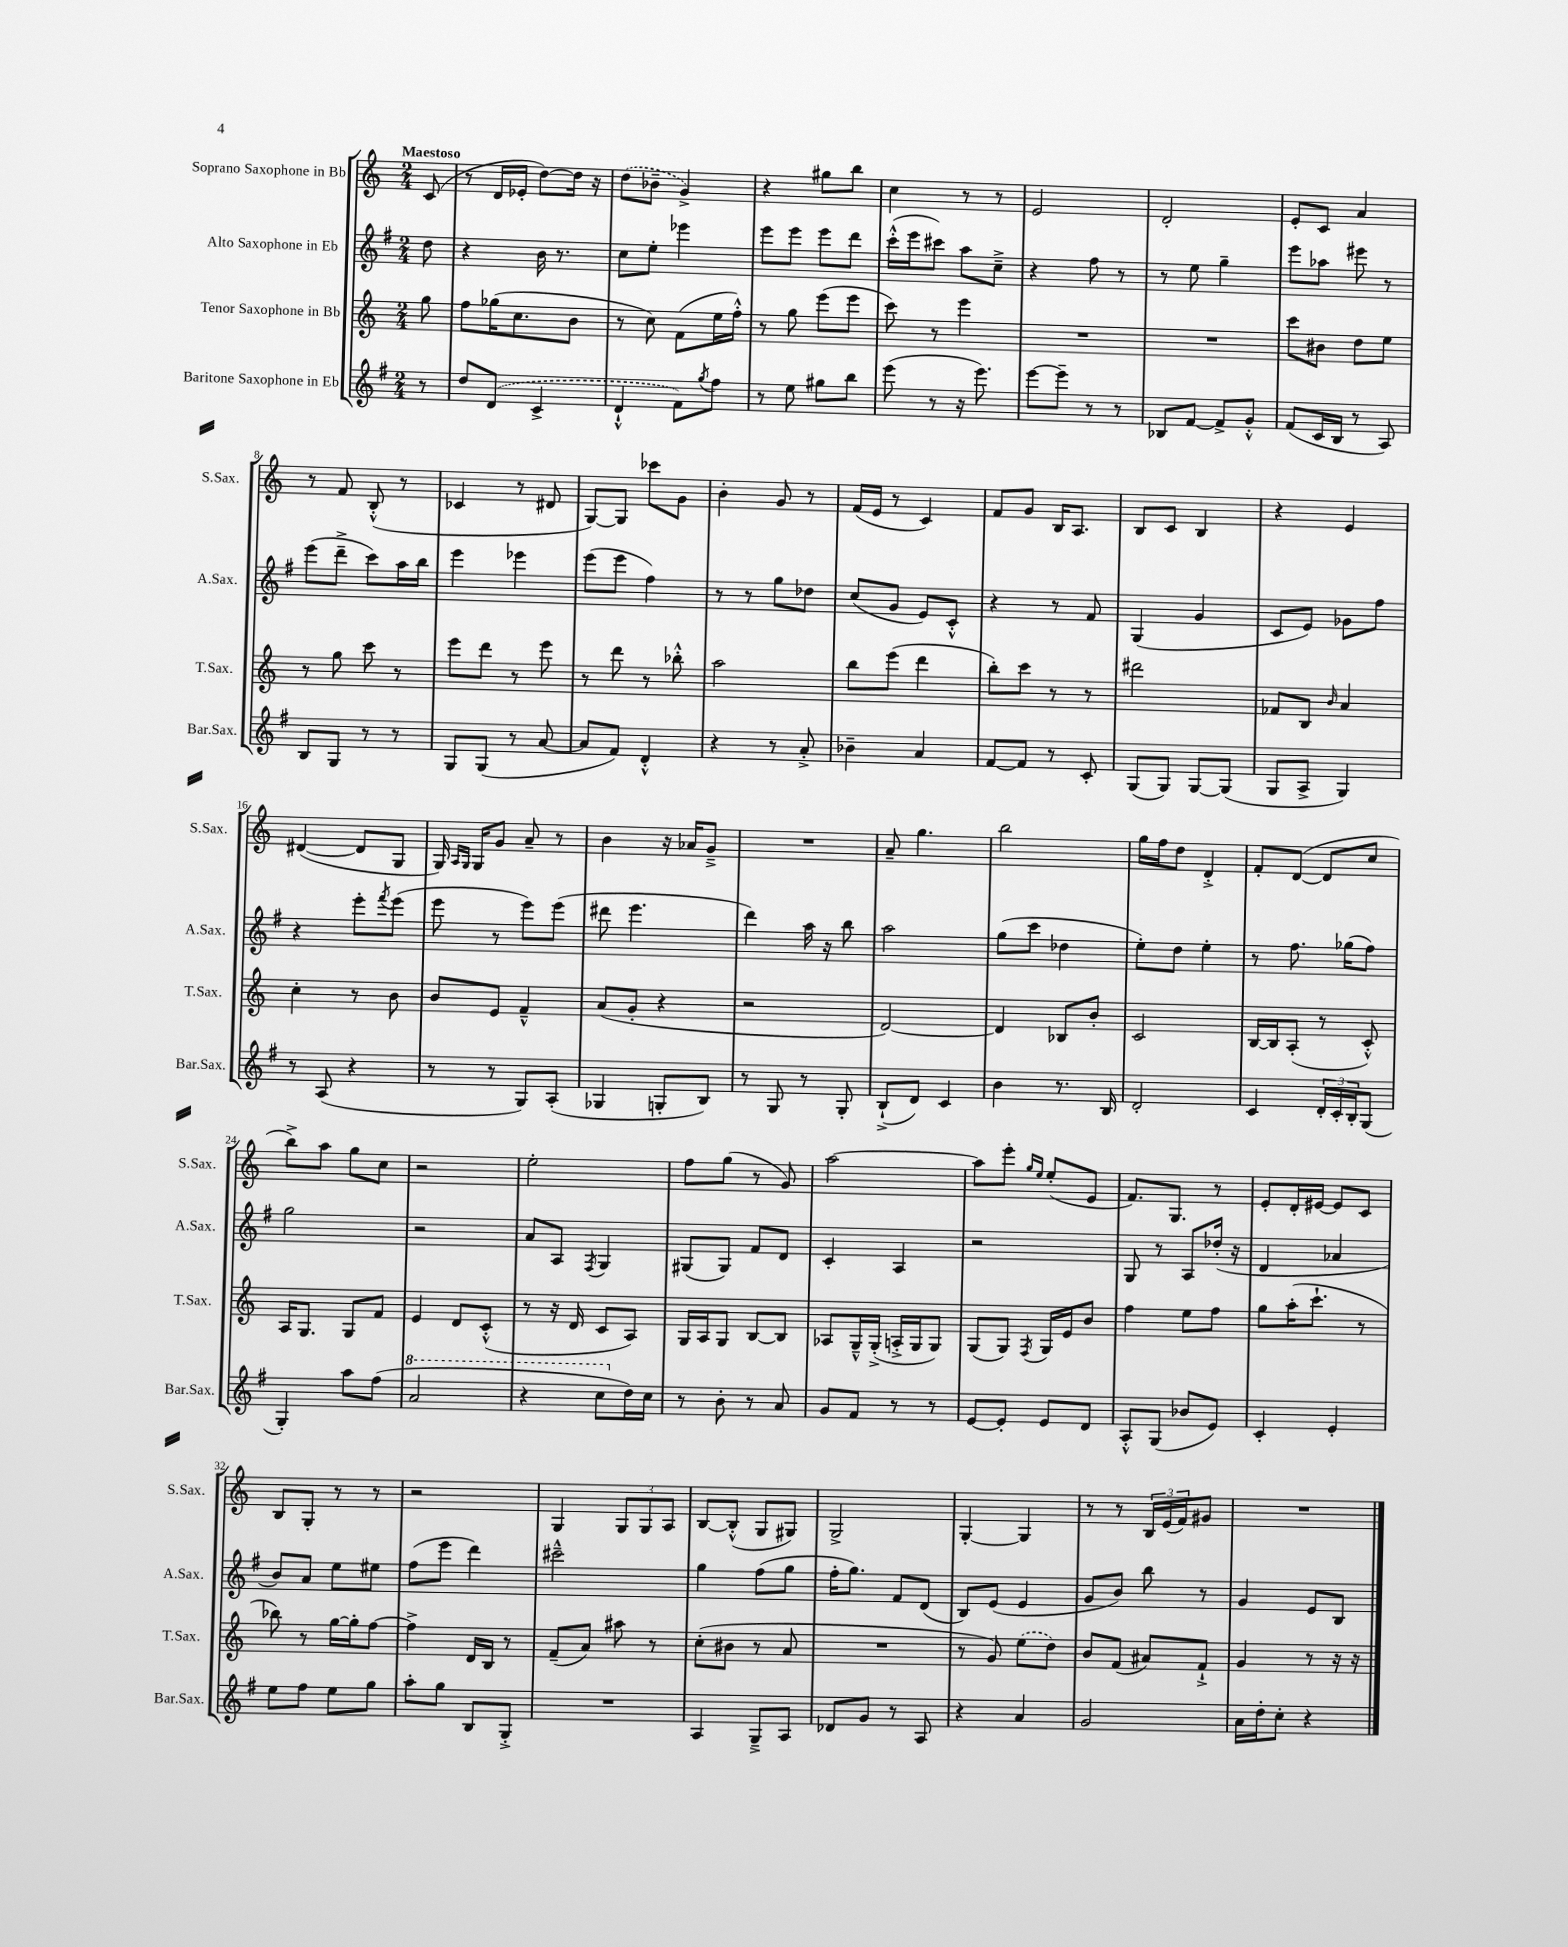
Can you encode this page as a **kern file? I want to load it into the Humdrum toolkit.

**kern	**kern	**kern	**kern
*staff4	*staff3	*staff2	*staff1
*clefG2	*clefG2	*clefG2	*clefG2
*k[f#]	*k[]	*k[f#]	*k[]
*M2/4	*M2/4	*M2/4	*M2/4
8r	8gg\	8dd\	(8c/
=	=	=	=
8dd/L	8ff\L	4r	8r
(8d/J	(16gg-\K	.	16d/LL
.	8.cc\	.	16e-'/JJ
4c^/	.	16b\	[8dd\L)
.	.	8.r	.
.	8b\J	.	16dd\]Jk
.	.	.	16r
=	=	=	=
4d`^^/	8r	8cc\L	(8dd\L
.	8cc\)	8ee'\J	8b-~\J
8f#\L)	(8f\L	4eee-\	4g^/)
8qgg/	.	.	.
8ff#\J	16ee\L	.	.
.	16ff'^^\JJ)	.	.
=	=	=	=
8r	8r	8eee\L	4r
8ee\	8gg\	8eee\J	.
8gg#\L	(8eee\L	8eee\L	8gg#\L
8bb\J	8eee\J	8ddd\J	8bb\J
=	=	=	=
(8eee\	8ccc\)	(16ccc'^^\LL	4cc\
.	.	16eee\J	.
8r	8r	8ccc#\J)	.
16r	4eee\	8aa\L	8r
8.eee\)	.	.	.
.	.	8cc~^\J	8r
=	=	=	=
[8eee\L	2r	4r	2e/
8eee~\]J	.	.	.
8r	.	8ff#\	.
8r	.	8r	.
=	=	=	=
8B-/L	2r	8r	2d'/
[8f#/J	.	8ee\	.
8f#^/]L	.	4gg~\	.
8g'^^/J	.	.	.
=	=	=	=
(8f#/L	8ccc\L	8eee\L	8e'/L
16c/L	8b#\J	8aa-\J	8c/J
16B/JJ	.	.	.
8r	8dd\L	8eee#\	4a/
8A/)	8ee\J	8r	.
=	=	=	=
8B/L	8r	(8eee\L	8r
8G/J	8gg\	8ddd~^\J	8f/
8r	8ccc\	8ccc\L)	(8B'^^/
8r	8r	16aa\L	8r
.	.	16bb\JJ	.
=	=	=	=
8G/L	8eee\L	4eee\	4c-/
(8G/J	8ddd\J	.	.
8r	8r	4eee-\	8r
[8a/	8eee\	.	8d#/
=	=	=	=
8a/]L	8r	(8eee\L	[8G/L)
8f#/J)	8ddd\	8eee\J	8G/]J
4d'^^/	8r	4ff#\)	8ccc-\L
.	8bb-'^^\	.	8g\J
=	=	=	=
4r	2aa\	8r	4b'\
.	.	8r	.
8r	.	8gg\L	8g/
8a'^/	.	8dd-\J	8r
=	=	=	=
4b-~\	8bb\L	(8cc/L	(16f/LL
.	.	.	16e/JJ
.	(8eee\J	8g/J	8r
4a/	4ddd\	8e/L)	4c/)
.	.	8c'^^/J	.
=	=	=	=
[8f#/L	8bb'\L)	4r	8f/L
8f#/]J	8ccc\J	.	8g/J
8r	8r	8r	16B/LK
.	.	.	8.A/J
8c'/	8r	8f#/	.
=	=	=	=
(8G/L	2ddd#\	(4G/	8B/L
8G/J)	.	.	8c/J
[8G/L	.	4g/	4B/
(8G/]J	.	.	.
=	=	=	=
8G/L	8f-/L	8c/L	4r
8A^/J	8B/J	8e/J)	.
.	16qqb/	.	.
4G/)	4a/	8g-\L	4e/
.	.	8ff#\J	.
=	=	=	=
8r	4cc'\	4r	([4d#/
(8A/	.	.	.
4r	8r	8eee'\L	8d#/]L
.	.	8qfff#/	.
.	8b\	(8eee\J	8G/J
=	=	=	=
8r	8b/L	8eee\	16G/)
.	.	.	16qqA/LL
.	.	.	16qqG/JJ
.	.	.	16G/LK
8r	8e/J	8r	8g/J
8G/L)	4f~^^/	8eee\L)	8a~/
(8A'/J	.	(8eee\J	8r
=	=	=	=
4G-/	(8a/L	8ddd#\	4b\
.	8g'/J	4.eee\	.
8G'/L	4r	.	16r
.	.	.	16a-/LK
8B/J)	.	.	8g~^/J
=	=	=	=
8r	2r	4ddd\)	2r
8G/	.	.	.
8r	.	16aa\	.
.	.	16r	.
8G'/	.	8bb\	.
=	=	=	=
(8B`^/L	[2d/)	2aa\	8a~/
8d/J)	.	.	4.gg\
4c/	.	.	.
=	=	=	=
4b\	4d/]	(8gg\L	2bb\
.	.	8ccc\J	.
8.r	8B-/L	4dd-\	.
.	8b'/J	.	.
16B/	.	.	.
=	=	=	=
2d'/	2c/	8ee'\L)	16gg\LL
.	.	.	16ff\J
.	.	8dd\J	8dd\J
.	.	4ee'\	4d'^/
=	=	=	=
4c/	[16B/LL	8r	8f'/L
.	16B/]J	.	.
.	(8A'/J	8.ff#\	([8d/J
24d'/LL	8r	.	8d/]L
24c'/	.	.	.
.	.	(16gg-\LK	.
24B'/J	.	.	.
(8G/J	8c'^^/)	8ff#\J)	8cc/J
=	=	=	=
4G'/)	16A/LK	2gg\	8bb^\L)
.	8.G/J	.	.
.	.	.	8aa\J
8aa\L	8G/L	.	8gg\L
(8ff#\J	8f/J	.	8cc\J
=	=	=	=
2aa/	4e/	2r	2r
.	8d/L	.	.
.	(8c'^^/J	.	.
=	=	=	=
4r	8r	8a/L	2ee'\
.	16r	8A/J	.
.	16d/	.	.
.	.	8qF#/	.
8ccc\L	8c/L	4G/	.
16dd\L)	8A/J)	.	.
16cc\JJ	.	.	.
=	=	=	=
8r	16G/LL	(8G#/L	8ff\L
.	16A/J	.	.
8b'\	8G/J	8G#/J)	(8gg\J
8r	[8B/L	8f#/L	8r
8a/	8B/]J	8d/J	8g/)
=	=	=	=
8g/L	8A-/L	4c'/	[2aa\
8f#/J	16G~^^/L	.	.
.	(16G'^/JJ	.	.
8r	16A'^/LL	4A/	.
.	16G/J	.	.
8r	8G/J)	.	.
=	=	=	=
[8e/L	(8G/L	2r	8aa\]L
8e'/]J	8G/J)	.	8eee'\J
.	.	.	16qqgg/LL
.	8qF/	.	16qqee/JJ
8e/L	16G/LL	.	(8ee'/L
.	16e/J	.	.
8d/J	8b/J	.	8e/J
=	=	=	=
8A'^^/L	4ff\	8G/	8.f/L)
(8G/J	.	8r	.
.	.	.	8.G/J
8b-/L	8ee\L	8A/L	.
8e/J)	8ff\J	(16dd-'/Jk	8r
.	.	16r	.
=	=	=	=
4c'/	8gg\L	4d/	8e'/L
.	(16aa'\K	.	16d'/L
.	8.ccc`\J	.	[16e#/JJ
4e'/	.	4a-/	8e#/]L
.	8r	.	8c/J
=	=	=	=
8ee\L	8bb-\)	8b/L)	8B/L
8ff#\J	8r	8a/J	8G'/J
8ee\L	[16gg\LL	8ee\L	8r
.	16gg'\]J	.	.
8gg\J	[8ff\J	8ee#\J	8r
=	=	=	=
8aa'\L	4ff^\]	(8ff#\L	2r
8gg\J	.	8eee\J	.
8B/L	16d/LL	4ddd\)	.
.	16B/JJ	.	.
8G'^/J	8r	.	.
=	=	=	=
2r	(8f~/L	2ccc#~^^\	4G/
.	8a/J)	.	.
.	8aa#\	.	12G/L
.	.	.	12G/
.	8r	.	.
.	.	.	12A/J
=	=	=	=
4A/	(8cc'\L	4gg\	[8B/L
.	8b#\J	.	(8B'^^/]J
8G~^/L	8r	(8ff#\L	8G/L
8A/J	8a/	8gg\J	8G#/J)
=	=	=	=
8d-/L	2r	16ff#'\LK	2G^/
.	.	8.gg\J)	.
8g/J	.	.	.
8r	.	8f#/L	.
8A/	.	(8d/J	.
=	=	=	=
4r	8r	8B/L)	[4G'/
.	8g/)	(8e/J	.
4a/	(8ee\L	4e/	4G/]
.	8dd\J)	.	.
=	=	=	=
2g/	8b/L	8g/L	8r
.	(8f/J	8b/J)	8r
.	8a#/L)	8bb\	24B/LL
.	.	.	(24e/
.	.	.	24f/J)
.	8f`^/J	8r	8g#/J
=	=	=	=
16a\LL	4g/	4g/	2r
16dd'\J	.	.	.
8cc'\J	.	.	.
4r	8r	8e/L	.
.	16r	8B/J	.
.	16r	.	.
==	==	==	==
*-	*-	*-	*-
